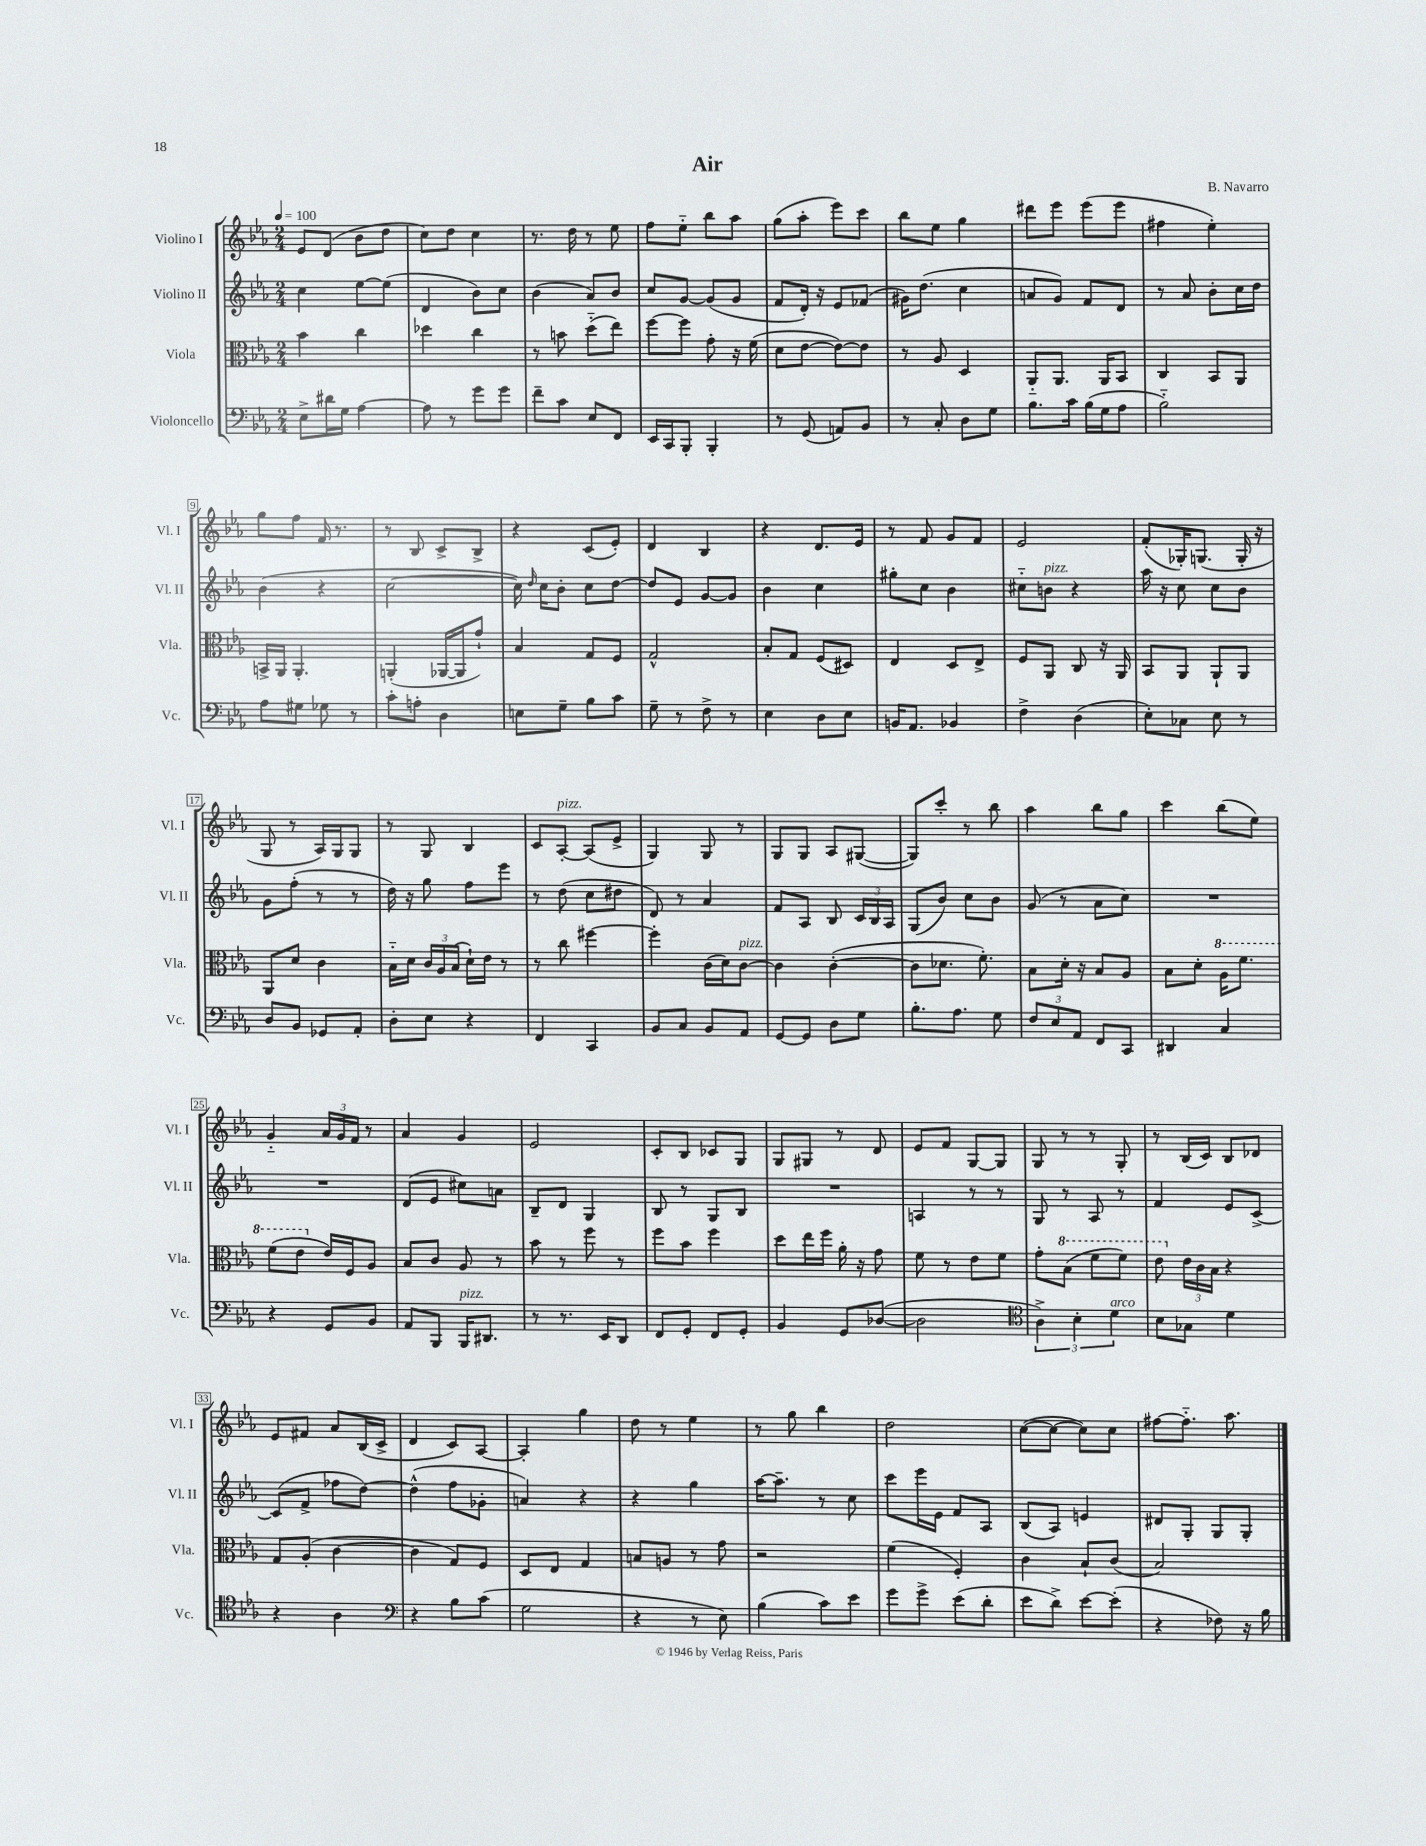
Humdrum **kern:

**kern	**kern	**kern	**kern
*part4	*part3	*part2	*part1
*staff4	*staff3	*staff2	*staff1
*I"Violoncello	*I"Viola	*I"Violino II	*I"Violino I
*I'Vc.	*I'Vla.	*I'Vl. II	*I'Vl. I
*clefF4	*clefC3	*clefG2	*clefG2
*k[b-e-a-]	*k[b-e-a-]	*k[b-e-a-]	*k[b-e-a-]
*M2/4	*M2/4	*M2/4	*M2/4
*MM100	*MM100	*MM100	*MM100
=1	=1	=1	=1
8E-^\L	4b-\	4cc\	8e-/L
16d#X\L	.	.	(8d/J
16G\JJ	.	.	.
[4A-\	4cc\	[8ee-\L	8b-\L
.	.	(8ee-\J]	8dd\J
=2	=2	=2	=2
8A-\]	4dd-X\	4d/	8cc\L)
8r	.	.	8dd\J
8g\L	4cc\	8b-\L)	4cc\
8g\J	.	8cc\J	.
=3	=3	=3	=3
8f~\L	8r	(4b-\	8.r
8c\J	8bn\	.	.
.	.	.	16dd\
8E-/L	(8dd\L	8a-/L)	8r
8FF/J	8ee-\J)	8b-/J	8ee-\
=4	=4	=4	=4
16EE-/LL	[8ff\L	8cc/L	8ff\L
16CC/J	.	.	.
8BBB-'/J	8ff\J]	[8g/J	8ee-\J
4BBB-'/	8g'\	(8g/L]	8bb-\L
.	16r	8g/J	8aa-\J
.	(16f\	.	.
=5	=5	=5	=5
8r	8d\L	8f/L	(8gg\L
(8GG/	[8e-\J	16d'/Jk)	8aa-'\J
.	.	16r	.
8AAn/L)	8e-\L_)	8e-/L	8eee-\L)
8BB-/J	8e-\J]	(8f-X/J	8ccc\J
=6	=6	=6	=6
8r	8r	16g#X\KL)	8bb-\L
.	.	(8.dd\J	.
8C'/	8A-/	.	8ee-\J
8D\L	4D/	4cc\	4gg\
8G\J	.	.	.
=7	=7	=7	=7
8.B-\L	8AA-/L	8an/L	8ddd#X\L
.	8.AA-/J	8g/J)	8eee-\J
16c\Jk	.	.	.
(16B-\LL	.	8f/L	(8eee-\L
16G\J	16AA-/KL	.	.
8A-\J	8BB-/J	8d/J	8eee-\J
=8	=8	=8	=8
2B-\)	4C/	8r	4ff#X\
.	.	8a-/	.
.	8BB-/L	8b-'\L	4ee-'\)
.	8AA-/J	16cc\L	.
.	.	16dd\JJ	.
!!LO:LB:g=z
=9	=9	=9	=9
8A-\L	16BBn^/LL	(4b-\	8gg\L
.	16AA-/JJ	.	.
8G#X\J	4.AA-'/	.	8ff\J
8G-X\	.	4r	16f/
.	.	.	8.r
8r	.	.	.
=10	=10	=10	=10
8c'\L	(4AAn'/	[2cc\	8r
8An'\J	.	.	8B-/
4D\	[16AA-X/LL	.	8c^/L
.	16AA-/J]	.	.
.	8g`/J)	.	8B-^/J
=11	=11	=11	=11
8En\L	4B-/	16cc\])	4r
.	.	16qqdd/	.
.	.	16cc\KL	.
8G~\J	.	8b-'\J	.
8B-\L	8G/L	8cc\L	(8c/L
8c\J	8F/J	[8dd\J	8e-'/J)
=12	=12	=12	=12
8G~\	2G^^/	8dd/L]	4d/
8r	.	8e-/J	.
8F^\	.	[8g/L	4B-/
8r	.	8g/J]	.
=13	=13	=13	=13
4E-\	8B-'/L	4b-\	4r
.	8G/J	.	.
8D\L	(8F/L	4cc\	8.d/L
8E-\J	8D#X/J)	.	.
.	.	.	16e-/Jk
=14	=14	=14	=14
16BBn/KL	4E-/	8gg#X'\L	8r
8.AA-/J	.	.	.
.	.	8cc\J	8f/
4BB-X/	8D/L	4b-\	8g/L
.	8E-^/J	.	8f/J
=15	=15	=15	=15
4F^\	8F/L	8cc#X\L	2e-/
!	!	!LO:TX:a:i:t=pizz.	!
.	8AA-/J	8bn\J	.
(4D\	8C/	4r	.
.	16r	.	.
.	16AA-/	.	.
=16	=16	=16	=16
8E-'\L)	8BB-/L	16aa-\	(8f'/L
.	.	16r	.
8C-X\J	8AA-/J	8cc\	16G-X'/K)
.	.	.	(8.Gn/J
8E-\	8AA-`/L	8cc\L	.
8r	8AA-/J	8b-\J	16G'/
.	.	.	16r
!!LO:LB:g=z
=17	=17	=17	=17
8D/L	8AA-/L	8g\L	8G/
8BB-/J	8d/J	(8ff'\J	8r
8GG-X/L	4c\	8r	16A-/LL)
.	.	.	16G/J
8AA-'/J	.	8r	8G/J
=18	=18	=18	=18
8D'\L	16B-\LL	16dd\)	8r
.	16d\JJ	16r	.
8E-\J	24c/LL	8gg\	8G/
.	24A-/	.	.
.	(24B-/JJ	.	.
4r	16d`\LL)	8ff\L	4B-/
.	16e-\JJ	.	.
.	8r	8eee-\J	.
=19	=19	=19	=19
4FF/	8r	8r	8c/L
!	!	!	!LO:TX:a:i:t=pizz.
.	8cc\	(8dd\	[8A-'/J
4CC/	[4ff#X\	8cc\L	(8A-/L]
.	.	8dd#X\J	8e-^/J
=20	=20	=20	=20
8BB-/L	4ff#'\]	8d/)	4G/)
8C/J	.	8r	.
8BB-/L	(16c\LL	4a-/	8G/
.	16d\J)	.	.
!	!LO:TX:a:i:t=pizz.	!	!
8AA-/J	[8c\J	.	8r
=21	=21	=21	=21
[8GG/L	4c\]	8f/L	8G/L
8GG/J]	.	8A-/J	8G/J
8D\L	([4c'\	8B-/	8A-/L
8G\J	.	24c/LL	([8G#X/J
.	.	24B-/	.
.	.	24A-/JJ	.
=22	=22	=22	=22
8.B-'\L	8c\L]	(8G/L	8G#/L])
.	8.d-X\J	8b-/J)	8ccc'/J
8.A-\J	.	.	.
.	.	8cc\L	8r
.	8.f'\)	.	.
8G\	.	8b-\J	8bb-\
=23	=23	=23	=23
12F/L	8B-\L	(8g/	4aa-\
12E-/	.	.	.
.	16d'\Jk	8r	.
12AA-/J	.	.	.
.	16r	.	.
8FF/L	8B-/L	8a-\L	8bb-\L
8CC/J	8A-/J	8cc\J)	8gg\J
=24	=24	=24	=24
4DD#X/	8B-\L	2r	4ccc\
.	8d'\J	.	.
*	*8va	*	*
4C/	16a-\KL	.	(8bb-\L
.	8.ff\J	.	.
.	.	.	8ee-\J)
!!LO:LB:g=z
=25	=25	=25	=25
4r	(8ff\L	2r	4g/
.	8ee-\J	.	.
*	*X8va	*	*
8GG/L	16e-/LL)	.	24a-/LL
.	.	.	24g/
.	16F/J	.	.
.	.	.	24f/JJ
8BB-/J	8A-/J	.	8r
=26	=26	=26	=26
8AA-/L	8B-/L	(8d/L	4a-/
8BBB-/J	8c/J	8e-/J	.
!LO:TX:a:i:t=pizz.	!	!	!
16BBB-/KL	8A-/	8cc#X\L)	4g/
8.DD#X/J	.	.	.
.	8r	8an\J	.
=27	=27	=27	=27
8r	8b-\	8B-~/L	2e-/
8.r	8r	8d/J	.
.	8ff\	4G/	.
16EE-/KL	.	.	.
8DD/J	8r	.	.
=28	=28	=28	=28
8FF/L	8ff\L	8B-/	8c'/L
8GG'/J	8b-\J	8r	8B-/J
8FF/L	4ff\	8G/L	8c-X/L
8GG'/J	.	8B-/J	8G/J
=29	=29	=29	=29
4BB-/	8dd\L	2r	8G/L
.	16ee-\L	.	8G#X/J
.	16ff\JJ	.	.
8GG/L	16a-'\	.	8r
.	16r	.	.
([8D-X/J	8g\	.	8d/
=30	=30	=30	=30
2D-\]	8f\	4An/	8e-/L
.	8r	.	8f/J
.	8e-\L	8r	[8G/L
.	8f\J	8r	8G/J]
=31	=31	=31	=31
*clefC4	*	*	*
6A-^\)	8g'\L	8G/	8G/
*	*8va	*	*
.	(8b-\J	8r	8r
6B-'\	.	.	.
.	8ff\L	8A-/	8r
!LO:TX:a:i:t=arco	!	!	!
6d\	.	.	.
.	8ff\J)	8r	8G'/
=32	=32	=32	=32
8B-\L	8ee-\	4f/	8r
*	*X8va	*	*
8G-X\J	24e-\LL	.	(16B-/LL
.	24c\	.	.
.	.	.	16c/JJ)
.	24B-\JJ	.	.
4d\	4r	8e-/L	8B-/L
.	.	[8c^/J	8d-X/J
!!LO:LB:g=z
=33	=33	=33	=33
4r	8G/L	(8c/L]	8e-/L
.	(8A-'/J	8f^/J	8f#X/J
4A-\	[4c\	8ff-X\L	8a-/L
.	.	[8dd\J)	(16B-/L
.	.	.	16c^/JJ
=34	=34	=34	=34
*clefF4	*	*	*
4r	4c\]	(4dd^^\]	4d/
8B-\L	8G/L)	8ff\L	8c/L)
(8c\J	8F/J	8g-X'\J	[8A-/J
=35	=35	=35	=35
2G\	8D/L	4an/)	4A-'/]
.	8E-/J	.	.
.	4G/	4r	4gg\
=36	=36	=36	=36
4r	8Bn/L	4r	8dd\
.	8An/J	.	8r
8r	8r	4gg\	4ee-\
8E-\)	8g\	.	.
=37	=37	=37	=37
(4B-\	2r	[16aa-\KL	8r
.	.	8.aa-~\J]	.
.	.	.	8gg\
8c\L)	.	8r	4bb-\
8e-\J	.	8cc\	.
=38	=38	=38	=38
8g\L	(4f\	8ccc\L	2dd\
8g^\J	.	16eee-\L	.
.	.	16e-\JJ	.
(8e-\L	4F'/)	8f/L	.
8d'\J	.	8A-/J	.
=39	=39	=39	=39
8e-\L	4c\	(8B-/L	([8cc\L
8d^\J)	.	8A-/J)	8cc\J_
[8e-\L	8B-`/L	4en/	8cc\L])
(8e-'\J]	(8c/J	.	8cc\J
=40	=40	=40	=40
4r	2B-/)	8d#X/L	[8ff#X\L
.	.	8G'/J	8.ff#\J]
8F-X\)	.	8G/L	.
.	.	.	8.aa-\
16r	.	8G'/J	.
16B-\	.	.	.
==	==	==	==
*-	*-	*-	*-
